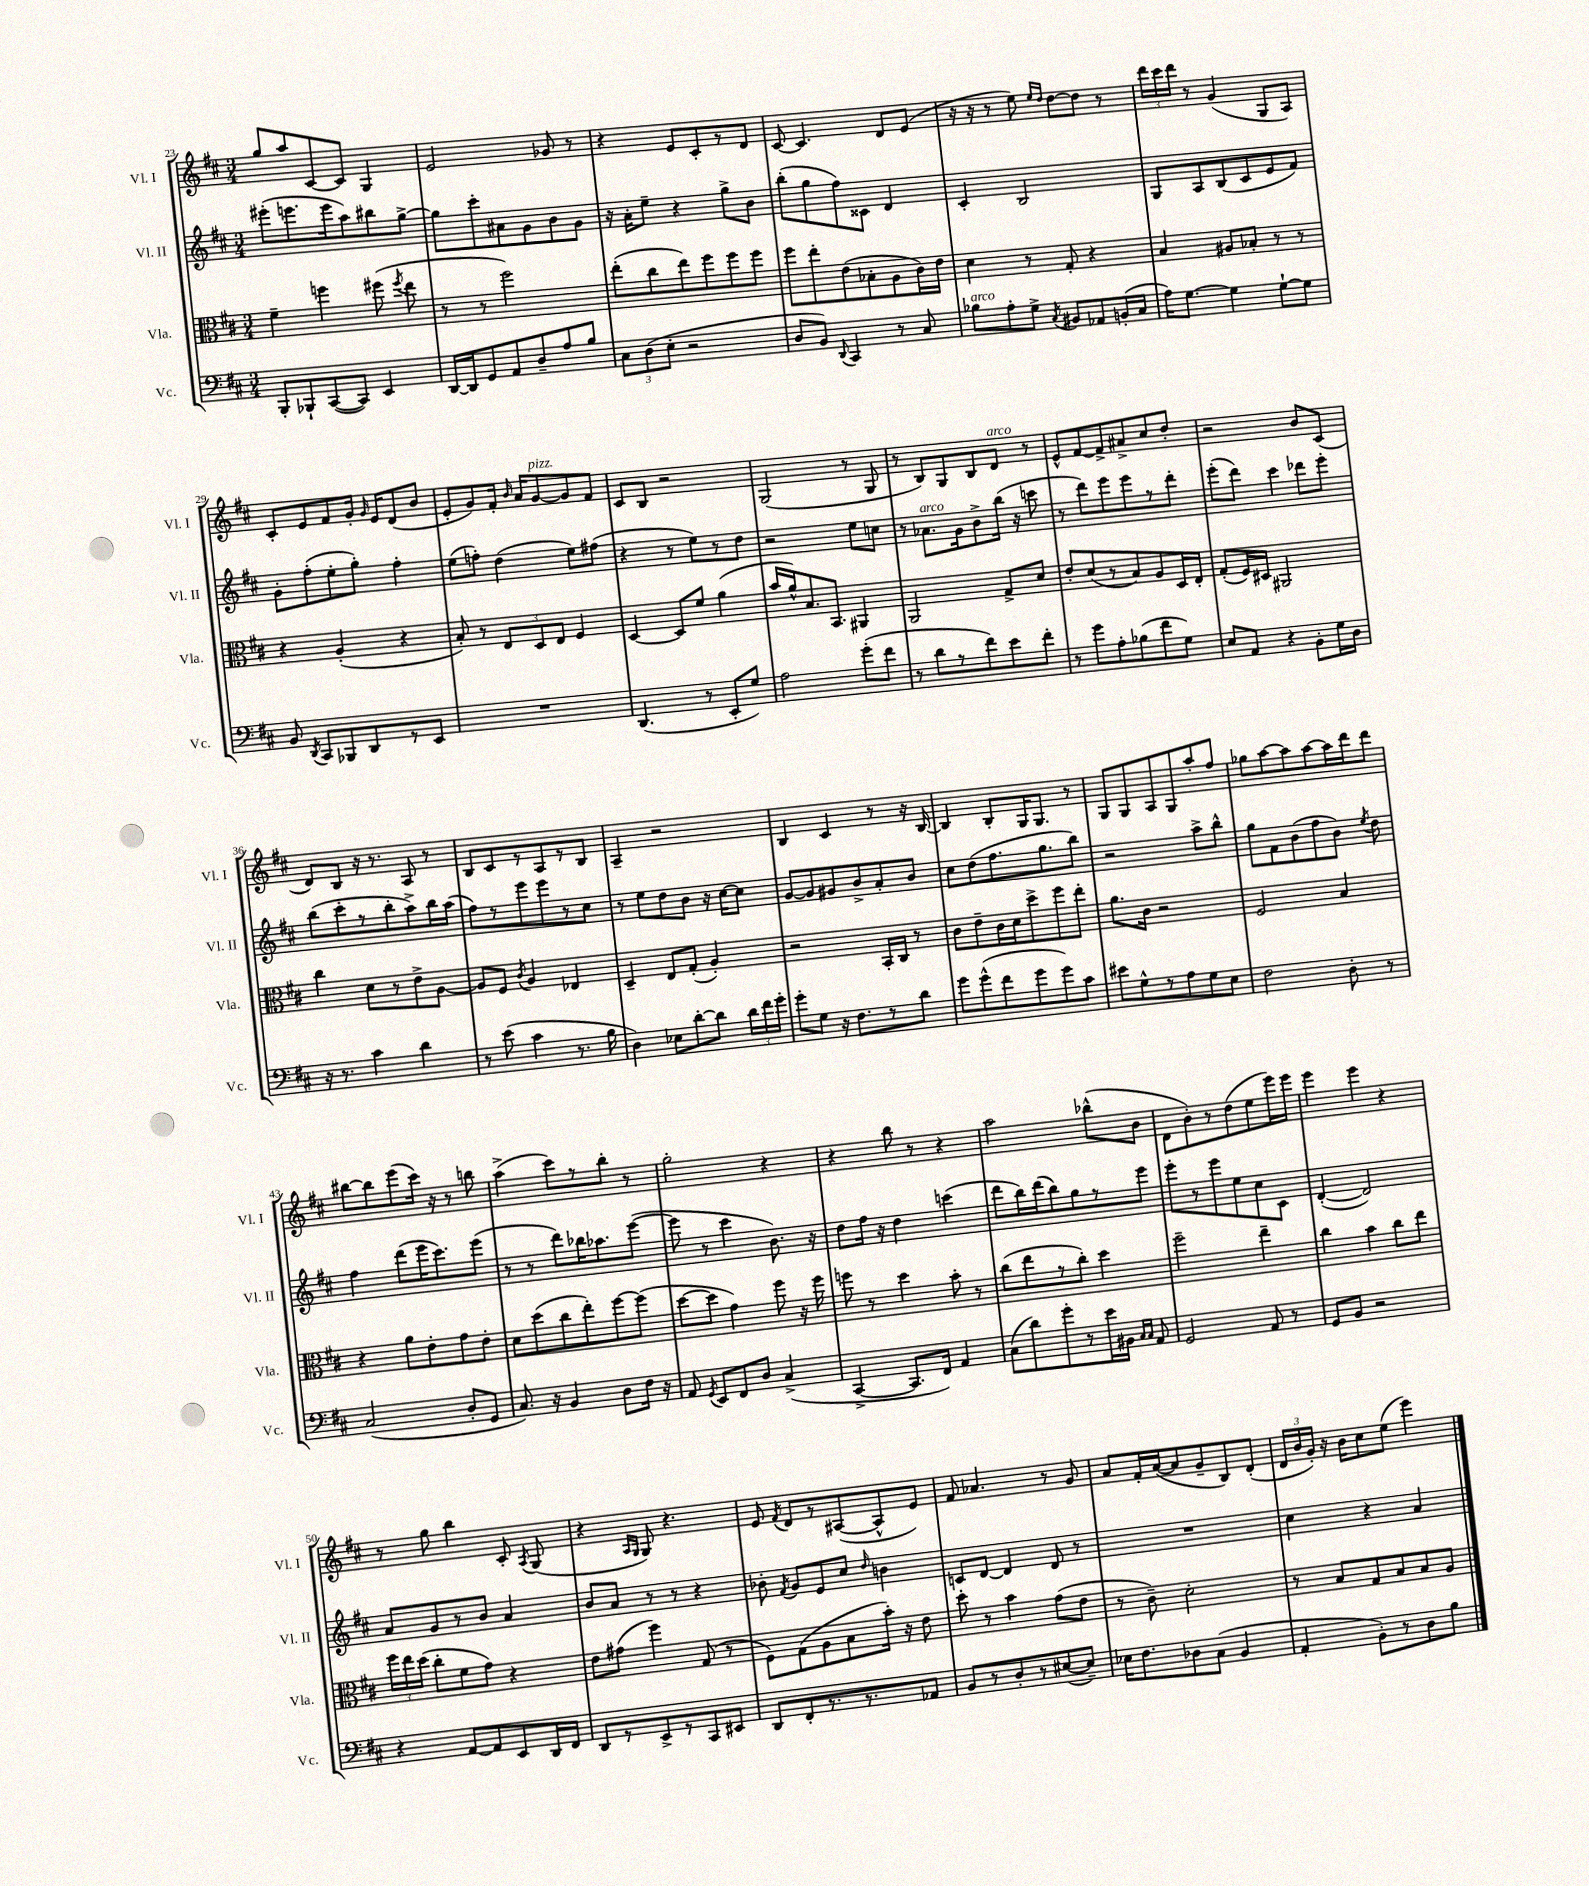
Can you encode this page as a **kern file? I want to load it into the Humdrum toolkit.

**kern	**kern	**kern	**kern
*part4	*part3	*part2	*part1
*staff4	*staff3	*staff2	*staff1
*I"Vc.	*I"Vla.	*I"Vl. II	*I"Vl. I
*I'Vc.	*I'Vla.	*I'Vl. II	*I'Vl. I
*clefF4	*clefC3	*clefG2	*clefG2
*k[f#c#]	*k[f#c#]	*k[f#c#]	*k[f#c#]
*M3/4	*M3/4	*M3/4	*M3/4
=23	=23	=23	=23
8BBB'/L	4f#~\	(8eee#X'\L	8gg/L
8BBB-X`/	.	8.eeen\	8aa/
([8CC#/	4ffn\	.	[8c#/
.	.	16eee\k	.
8CC#/J])	.	8aa\)	8c#/J]
4EE/	(8ff#X\	8bb#X\	4G/
.	8qff#/	.	.
.	8ee\	[8gg^\J	.
=24	=24	=24	=24
[16DD/LL	8r	8gg\L]	2e/
16DD/J]	.	.	.
8GG/	8r	8ccc#'\	.
8AA/	2ff#\)	8a#X\	.
8D~/	.	8g\	.
8A/	.	8b\	8g-X/
8B/J	.	8g\J	8r
=25	=25	=25	=25
12C#\L	(8ee'\L	16r	4r
.	.	16a'\KL	.
(12D\	.	.	.
.	8cc#\	8ee~\J	.
12E'\J	.	.	.
2r	8ee\)	4r	8e/L
.	8ff#\	.	8c#'/
.	8ff#\	8gg^\L	8r
.	8ff#\J	8b\J	8d/J
=26	=26	=26	=26
8D/L	8ff#\L	(8bb'\L	[8c#/
8BB/J)	8ee'\	8gg\	4.c#/]
8qqDD/	.	.	.
4CC#/	(8e\	8ff#\)	.
.	8B-X'\	8c##X\J	.
8r	8A\	4d/	8d/L
8C#/	16c#\L)	.	(8e/J
.	16e\JJ	.	.
=27	=27	=27	=27
!LO:TX:a:i:t=arco	!	!	!
8B-X\L	4d\	4c#'/	16r
.	.	.	16r
8A'\	.	.	8r
8G^\J	8r	2B/	8ee\)
.	.	.	16qqee/LL
8qC#/	.	.	16qqdd/JJ
8BB#X/L	8G'/	.	[8dd\L
8AA-X/	4r	.	8dd\J]
(16BBn'/L	.	.	8r
16C#/JJ	.	.	.
=28	=28	=28	=28
16A\KL)	4B/	8G/L	24ddd\LL
.	.	.	24ccc#\
[8.G\J	.	.	.
.	.	.	24ddd\JJ
.	.	8A/	8r
4G\]	8A#X/L	(8B/	(4g/
.	8B-X'/J	8c#/	.
[8G`\L	8r	8e/	8G/L
8G\J]	8r	8f#/J)	8A/J)
!!LO:LB:g=z
=29	=29	=29	=29
8BB/	4r	8g'\L	8c#'/L
8qDD/	.	.	.
8CC#/L	.	(8ff#'\	8e/
8BBB-X/	(4A'/	8ee'\	8f#/
8DD/	.	8gg'\J)	16g'/Jk
.	.	.	16qqg/
.	.	.	16e/KL
8r	4r	4ff#'\	(8d/
8EE/J	.	.	8b/J
=30	=30	=30	=30
2.r	8B'/)	(8ee\L	8e'/L
.	8r	8ffn'\J)	8g/)
.	12E/L	(4dd\	16f#'/Jk
.	.	.	16qqb/
.	.	.	16a/KL
.	12D/	.	.
!	!	!	!LO:TX:a:i:t=pizz.
.	.	.	[8g/
.	12E/J	.	.
.	4F#/	8ee\L)	8g/]
.	.	(8ff#X\J	8f#/J
=31	=31	=31	=31
(4.DD/	[4D/	4r	8c#/L
.	.	.	8B/J
.	8D/L]	8r	2r
8r	8f#/J	8ee\L)	.
8EE'/L	(4a\	8r	.
8G/J)	.	8dd\J	.
=32	=32	=32	=32
2A\	16b/LL	2r	(2G/
.	16a^^/J)	.	.
.	8.B/	.	.
.	8.BB/J	.	.
(8g'\L	4AA#X/	8ee\L	8r
8f#\J	.	8ccn\J	8G/
=33	=33	=33	=33
8r	2AA/	8r	8r
!	!	!LO:TX:a:i:t=arco	!
8d\L	.	8.a-X\L	8B/L)
8r	.	.	8G/
.	.	16g\k	.
8f#\)	.	8b^\	8B/
!	!	!	!LO:TX:a:i:t=arco
8e\	8G^/L	(16bb\Jk	8d/J
.	.	16r	.
8f#'\J	8d/J	8cccn\	8r
=34	=34	=34	=34
8r	8e'/L	8r	8e^^/L
8g\L	(8d/	8ddd\L)	[8f#/
8A'\	8r	8eee\	8f#^/]
(8B-X\	8B/)	8eee\	8a#X^/
8f#\	8A/	8r	8cc#/
8G\J)	16D/L	8ddd'\J	8dd'/J
.	16E'/JJ	.	.
=35	=35	=35	=35
8E/L	(8G'/L	(8eee'\L	2r
8AA/J	16F#/L)	8ddd\J)	.
.	16D#X/JJ	.	.
4r	2AA#X/	4ccc#\	.
8BB'\L	.	8ddd-X\L	8b/L
16G\L	.	8eee'\J	(8c#/J
16D\JJ	.	.	.
!!LO:LB:g=z
=36	=36	=36	=36
16r	4cc#\	(8bb\L	8d/L)
8.r	.	.	.
.	.	8ccc#'\	8B/J
4c#\	8d\L	8r	16r
.	.	.	8.r
.	8r	8bb'\	.
4d\	8e^\	8aa^\)	8A/
.	[8A\J	16bb\L	8r
.	.	(16aa\JJ	.
=37	=37	=37	=37
8r	8A/L]	8ff#\L)	8B/L
(8e\	8F#/J	8r	8c#/
.	8qc#/	.	.
4c#\	4A/	8eee\	8r
.	.	8eee\	8A/
8.r	4E-X/	8r	8r
.	.	8cc#\J	8B/J
16B\	.	.	.
=38	=38	=38	=38
4D\)	4D~/	8r	4A~/
.	.	8ee\L	.
8E-X\L	8E/L	8dd\	2r
[8d'\	(8G'/J	8b\J	.
8d\J]	4A'/)	16r	.
.	.	[16cc#\KL	.
24d\LL	.	8cc#\J]	.
24f#\	.	.	.
24g'\JJ	.	.	.
=39	=39	=39	=39
8g'\L	2r	[8g/L	4B/
8G\J	.	8g/]	.
16r	.	8g#X/	4c#/
8.F#\L	.	.	.
.	.	8b^/	.
8r	16BB'/LL	8a'/	8r
.	16C#/JJ	.	.
8d\J	8r	8b/J	16r
.	.	.	[16B/
=40	=40	=40	=40
8g\L	8c#\L	8cc#\L	4B/]
(8g^^\	8e~\	(8dd\	.
8f#\	16c#\L	8.ff#\	8B'/L
.	16d\J	.	.
8g\	8dd^\	.	16G/K
.	.	8.gg\	8.G/J
8g\)	8ff#\	.	.
8c#\J	8ee'\J	8bb\J)	8r
=41	=41	=41	=41
8e#X\L	8.a\L	2r	8G/L
8G^^\	.	.	8G/
.	16c#\Jk	.	.
8r	2r	.	8A/
8A\	.	.	8G/
8G\	.	8aa^\L	8aa'/
8E\J	.	8bb^^\J	8ff#/J
=42	=42	=42	=42
2F#\	2F#/	8gg\L	8gg-X\L
.	.	8f#\	[8aa\
.	.	(8b\	8aa\]
.	.	8ff#\	[8aa\
8D'\	4B/	8b\J)	16aa\L]
.	.	.	16ddd\J
.	.	8qee/	.
8r	.	8dd\	8ddd\J
!!LO:LB:g=z
=43	=43	=43	=43
(2C#/	4r	4ff#\	[8bb#X\L
.	.	.	8bb#\]
.	8a\L	(8ddd\L	(8eee\
.	8e'\	16eee\K	16ccc#\Jk)
.	.	8.ccc#\)	16r
8D'/L	8g\	.	8r
8GG/J	8e'\J	(8eee\J	8bbn\
=44	=44	=44	=44
8.C#/)	8d\L	8r	(4aa^\
.	(8dd\	8r	.
16r	.	.	.
4BB/	8cc#\	8ddd\L)	8ccc#\L)
.	8ee'\)	16bb-X\K	8r
.	.	8.aa-X\	.
8D\L	[8ff#\	.	8bb'\J
16F#\Jk	(8ff#\J]	([8eee\J	8r
16r	.	.	.
=45	=45	=45	=45
8AA/	[8dd\L	8eee\]	2gg'\
8qGG/	.	.	.
8EE/L	8dd\J]	8r	.
8FF#/	4g\)	4ccc#\	.
8D/J	.	.	.
(4C#^/	8ff#\	8.b\)	4r
.	16r	.	.
.	16ff#\	16r	.
=46	=46	=46	=46
[4CC#^/	8ffn\	8dd\L	4r
.	8r	16ff#\Jk	.
.	.	16r	.
8.CC#/L]	4dd\	4dd\	8bb\
.	.	.	8r
16FF#/Jk)	.	.	.
4AA/	8b'\	(4cccn\	4r
.	8r	.	.
=47	=47	=47	=47
(8C#\L	(8cc#\L	8ddd\L	2aa\
8d\)	8ee\	16bb\L)	.
.	.	(16ddd\J	.
8g'\	8r	8bb\)	.
8r	8cc#'\J)	8gg\	.
16e\L	4dd\	8r	(8bb-X^^\L
16BB#X\JJ	.	.	.
16qqC#/LL	.	.	.
16qqC#/JJ	.	.	.
8AA/	.	8eee\J	8b\J
=48	=48	=48	=48
2GG/	2ff#~\	8eee'\L	8d\L
.	.	8r	8b'\)
.	.	8eee\	8r
.	.	8ee\	(8dd\
8AA/	4ee~\	8cc#\	8ee\
8r	.	8c#\J	16eee\L)
.	.	.	16eee\JJ
=49	=49	=49	=49
8GG/L	4cc#\	([4d'/	4eee\
8BB/J	.	.	.
2r	4b\	2d/])	4eee\
.	8cc#\L	.	4r
.	8ee\J	.	.
!!LO:LB:g=z
=50	=50	=50	=50
4r	24ff#\LL	8a/L	8r
.	24ee\	.	.
.	(24dd\JJ	.	.
.	8cc#'\L	8g/	8gg\
[8AA/L	8f#\	8r	4bb\
8AA/]	8g\J)	8b/J	.
8EE/	4r	4a/	8c#'/
.	.	.	8qA/
16DD/L	.	.	(8G/
16FF#/JJ	.	.	.
=51	=51	=51	=51
8DD/L	8e\L	8b/L	4r
8r	(8g#X\J	8a/J	.
.	.	.	16qqA/LL
.	.	.	16qqG/JJ
8EE^/	4ff#\)	8r	8G/)
8r	.	8r	4.r
8CC#/	(8G/	4r	.
8EE#X/J	8r	.	.
=52	=52	=52	=52
8DD/L	8F#\L)	8b-X'\	8e/
.	.	8qf#/	8qf#/
8FF#'/	(8G\	8g/L	8d/L
8.r	8A\	8e/	8r
.	8B\	8cc#/J	([8A#X/
8.r	.	.	.
.	.	16qqdd/	.
.	16b'\Jk)	4bn\	8A#^^/]
.	16r	.	.
8AA-X/J	8e\	.	8e/J)
=53	=53	=53	=53
8BB/L	8dd'\	8cn/L	8f#/
8r	8r	[8d/J	4.a-X/
8D'/	4b\	4d/]	.
8r	.	.	.
([8E#X/	(8g\L	8d/	8r
8E#~/J])	8e\J	8r	8g/
=54	=54	=54	=54
16E-X\KL	8r	2.r	8a/L
8.F#\	.	.	.
.	8c#~\)	.	16f#'/L
.	.	.	([16a/J
8D-X\	2d'\	.	8a/]
(8C#\J	.	.	8g~/
4BB/	.	.	8B/)
.	.	.	(8d'/J
=55	=55	=55	=55
4AA'/	8r	4cc#\	24d/LL
.	.	.	24b/
.	.	.	24g'/JJ)
.	8B/L	.	16r
.	.	.	16b\KL
8BB'\L)	8G/	4r	8cc#\
8r	8B/	.	(8ee\J
8D\	8B/	4a/	4eee\)
8B\J	8A/J	.	.
==	==	==	==
*-	*-	*-	*-
